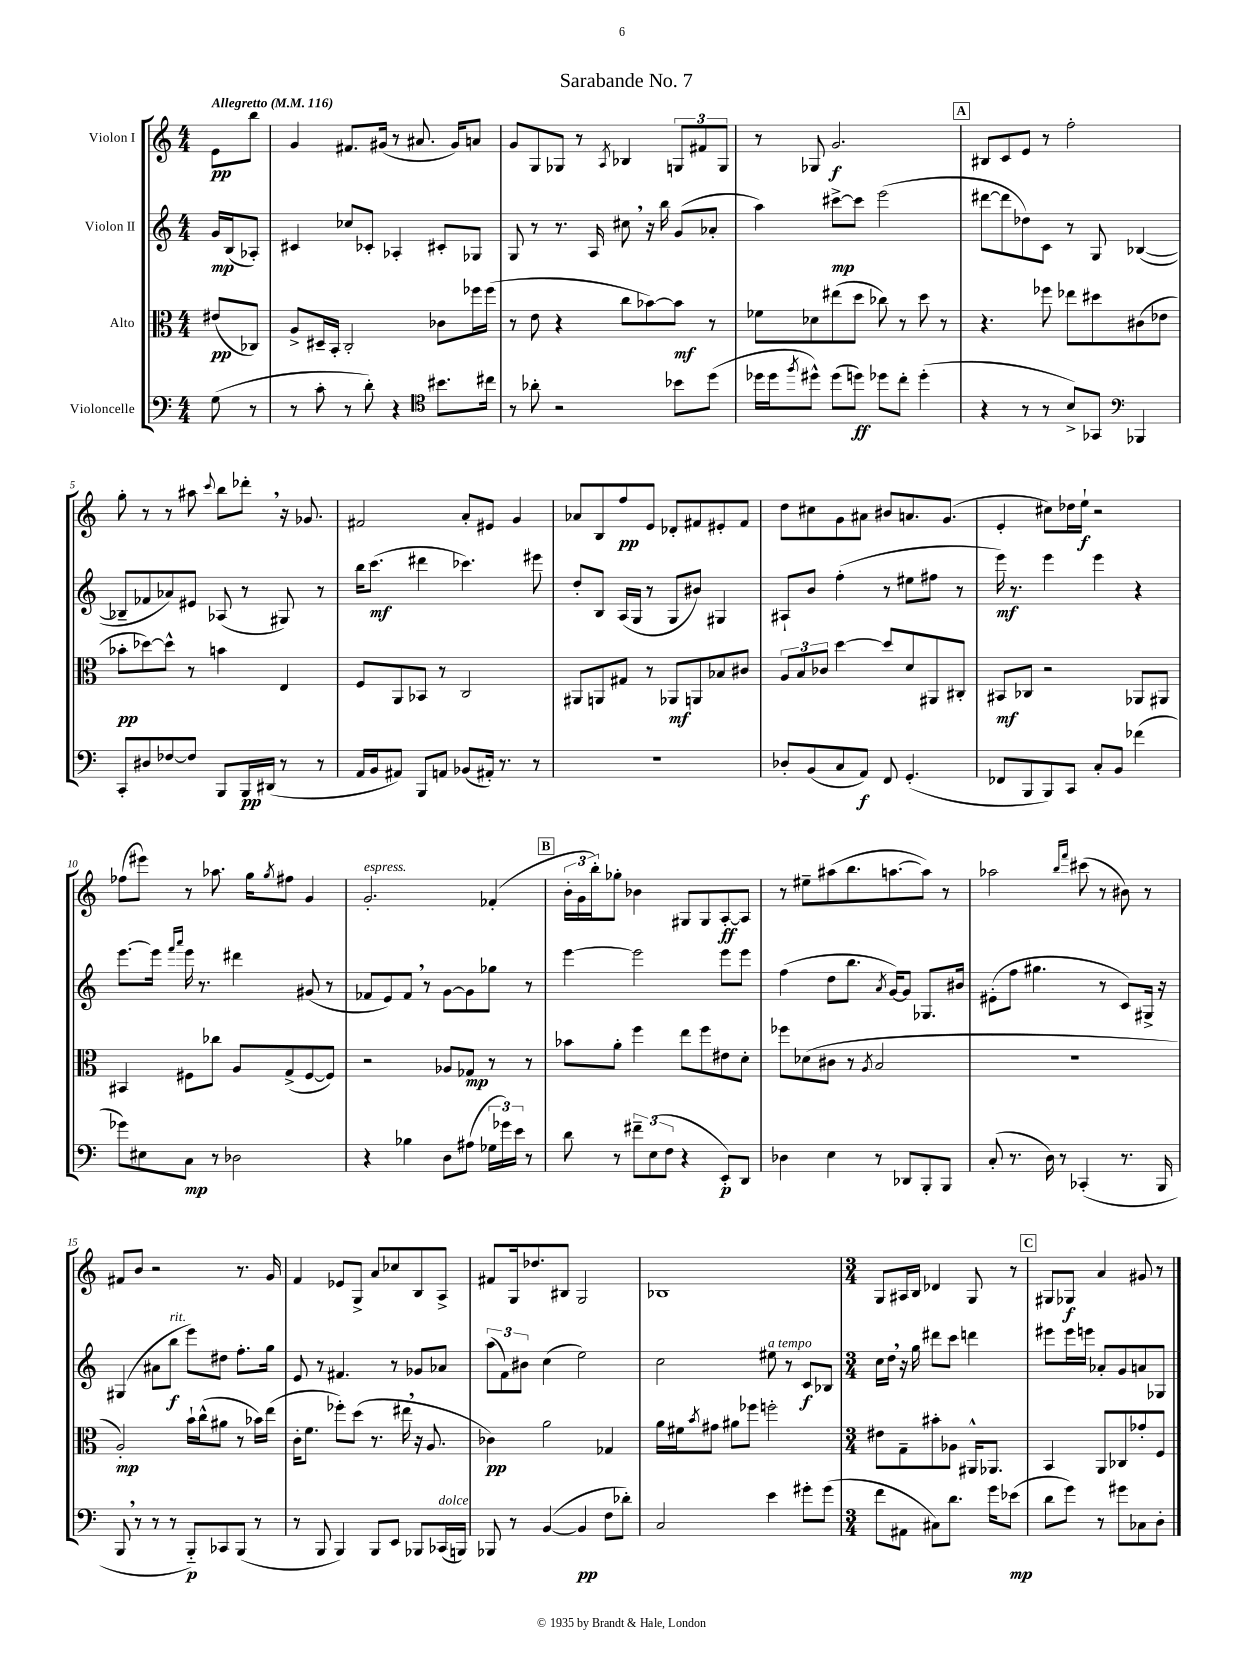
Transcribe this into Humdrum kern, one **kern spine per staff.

**kern	**dynam	**kern	**dynam	**kern	**dynam	**kern	**dynam
*part4	*part4	*part3	*part3	*part2	*part2	*part1	*part1
*staff4	*staff4	*staff3	*staff3	*staff2	*staff2	*staff1	*staff1
*I"Violoncelle	*	*I"Alto	*	*I"Violon II	*	*I"Violon I	*
*clefF4	*	*clefC3	*	*clefG2	*	*clefG2	*
*k[]	*	*k[]	*	*k[]	*	*k[]	*
*M4/4	*	*M4/4	*	*M4/4	*	*M4/4	*
*MM116	*	*MM116	*	*MM116	*	*MM116	*
=	=	=	=	=	=	=	=
!	!	!	!	!	!	!LO:TX:a:B:t=Allegretto	!
(8G\	.	(8e#X/L	pp	16g/LL	mp	8e\L	pp
.	.	.	.	(16B/J	.	.	.
8r	.	8C-X/J)	.	8A-X'/J)	.	8bb\J	.
=1	=1	=1	=1	=1	=1	=1	=1
8r	.	8A^/L	.	4c#X/	.	4g/	.
8c'\	.	16D#X~/L	.	.	.	.	.
.	.	16BB'/JJ	.	.	.	.	.
8r	.	2C'/	.	8cc-X/L	.	8.f#X/L	.
8d'\)	.	.	.	8c-X'/J	.	.	.
.	.	.	.	.	.	(16g#X/Jk	.
4r	.	.	.	4A-X'/	.	8r	.
.	.	.	.	.	.	8.a#X/	.
*clefC4	*	*	*	*	*	*	*
8.b#X\L	.	8c-X\L	.	8c#X'/L	.	.	.
.	.	.	.	.	.	16g#/KL)	.
.	.	16ff-X\L	.	8G-X/J	.	8an/J	.
16cc#X\Jk	.	(16ff-\JJ	.	.	.	.	.
=2	=2	=2	=2	=2	=2	=2	=2
8r	.	8r	.	8G/	.	8g/L	.
8a-X'\	.	8e\	.	8r	.	8G/	.
2r	.	4r	.	8.r	.	8G-X/J	.
.	.	.	.	.	.	8r	.
.	.	.	.	16A/	.	.	.
.	.	.	.	.	.	8qA/	.
.	.	8cc\L	.	8cc#X,\	.	4B-X/	.
.	.	[8b-X\)	.	16r	.	.	.
.	.	.	.	16bb\	.	.	.
8b-X\L	.	8b-\J]	mf	(8g/L	.	12Gn/L	.
.	.	.	.	.	.	12f#X/	.
(8dd\J	.	8r	.	8a-X'/J	.	.	.
.	.	.	.	.	.	12G/J	.
=3	=3	=3	=3	=3	=3	=3	=3
16dd-X\LL	.	8f-X\L	.	4aa\)	.	8r	.
16dd-\J	.	.	.	.	.	.	.
8qff/	.	.	.	.	.	.	.
8dd#X^^\J)	.	8d-X\	.	.	.	8G-X/	.
(8dd#\L	.	(8ee#X\	.	[8ccc#X^\L	mp	2.g/	f
8ddn\J)	ff	8dd\J	.	8ccc#\J]	.	.	.
8dd-X\L	.	8cc-X\)	.	(2eee\	.	.	.
8cc'\J	.	8r	.	.	.	.	.
(4dd-'\	.	8dd\	.	.	.	.	.
.	.	8r	.	.	.	.	.
!!LO:REH:place=s1:t=A
=4	=4	=4	=4	=4	=4	=4	=4
4r	.	4.r	.	[8ddd#X\L	.	8B#X/L	.
.	.	.	.	8ddd#\]	.	8c/	.
8r	.	.	.	8dd-X\)	.	8e/J	.
8r	.	8ff-X\	.	8c\J	.	8r	.
8B^/L)	.	8ee-X\L	.	8r	.	2ff'\	.
8GG-X/J	.	8dd#X\	.	8G/	.	.	.
*clefF4	*	*	*	*	*	*	*
4BBB-X/	.	(8c#X\	.	([4B-X/	.	.	.
.	.	8e-X\J	.	.	.	.	.
!!LO:LB:g=z
=5	=5	=5	=5	=5	=5	=5	=5
8CC'/L	.	8b-X'\L	pp	8B-X~/L]	.	8gg'\	.
8D#X/	.	[8dd-X\)	.	8f-X/	.	8r	.
[8F-X/	.	8dd-^^\J]	.	8a-X/)	.	8r	.
8F-/J]	.	8r	.	8e#X/J	.	8aa#X\	.
.	.	.	.	.	.	8qqccc/	.
8BBB/L	.	4bn\	.	(8A-X/	.	8bb\L	.
16BBB/L	pp	.	.	8r	.	8ddd-X',\J	.
(16DD#X/JJ	.	.	.	.	.	.	.
8r	.	4E/	.	8G#X/)	.	16r	.
.	.	.	.	.	.	8.g-X/	.
8r	.	.	.	8r	.	.	.
=6	=6	=6	=6	=6	=6	=6	=6
16AA/LL	.	8F/L	.	16bb\KL	.	2f#X/	.
16BB/J	.	.	.	(8.ccc\J	mf	.	.
8AA#X/J)	.	8AA/	.	.	.	.	.
8BBB/L	.	8BB-X/J	.	4ddd#X\	.	.	.
8AAn/J	.	8r	.	.	.	.	.
(8BB-X/L	.	2C/	.	4.ccc-X\)	.	8a'/L	.
16AA#X'/Jk)	.	.	.	.	.	8e#X/J	.
8.r	.	.	.	.	.	.	.
.	.	.	.	.	.	4g/	.
8r	.	.	.	8eee#X\	.	.	.
=7	=7	=7	=7	=7	=7	=7	=7
1r	.	8AA#X/L	.	8dd'/L	.	8a-X/L	.
.	.	8AAn/	.	8B/J	.	8B/	.
.	.	8G#X/J	.	(16A/LL	.	8ff/	pp
.	.	.	.	16G/JJ	.	.	.
.	.	8r	.	8r	.	8e/J	.
.	.	8AA-X/L	mf	8G/L	.	8d-X'/L	.
.	.	8AAn/	.	8b#X/J)	.	8f#X/	.
.	.	8B-X/	.	4G#X/	.	8e#X'/	.
.	.	8c#X/J	.	.	.	8f#/J	.
=8	=8	=8	=8	=8	=8	=8	=8
8D-X'/L	.	12A/L	.	8A#X`/L	.	8dd\L	.
.	.	12B/	.	.	.	.	.
(8BB/	.	.	.	8b/J	.	8cc#X\	.
.	.	12c-X/J	.	.	.	.	.
8C/	.	[4dd\	.	(4ff'\	.	8g\	.
8AA/J)	f	.	.	.	.	8a#X\J	.
8FF/	.	8dd/L]	.	8r	.	8b#X/L	.
(4.GG'/	.	8d/	.	8ee#X\L	.	8.an/	.
.	.	8AA#X/	.	8ff#X\J	.	.	.
.	.	.	.	.	.	(8.g/J	.
.	.	8C#X'/J	.	8r	.	.	.
=9	=9	=9	=9	=9	=9	=9	=9
8FF-X/L	.	8BB#X/L	mf	16eee\)	mf	4e'/	.
.	.	.	.	8.r	.	.	.
8BBB/	.	8C-X/J	.	.	.	.	.
8BBB/)	.	2r	.	4eee\	.	8cc#X\L)	.
8CC/J	.	.	.	.	.	16dd-X\L	.
.	.	.	.	.	.	16ee`\JJ	f
8C'/L	.	.	.	4eee\	.	2r	.
8BB/J	.	.	.	.	.	.	.
(4f-X\	.	8AA-X/L	.	4r	.	.	.
.	.	8AA#X/J	.	.	.	.	.
!!LO:LB:g=z
=10	=10	=10	=10	=10	=10	=10	=10
8g-X\L)	.	4BB#X/	.	[8.eee\L	.	(8ff-X\L	.
8E#X\	.	.	.	.	.	8eee#X\J)	.
.	.	.	.	16eee\Jk]	.	.	.
.	.	.	.	16qqfff/LL	.	.	.
.	.	.	.	16qqaaa/JJ	.	.	.
8C\J	mp	8F#X\L	.	16eee\	.	8r	.
.	.	.	.	8.r	.	.	.
8r	.	8cc-X\J	.	.	.	8.aa-X\	.
2D-X\	.	8A/L	.	4ddd#X\	.	.	.
.	.	.	.	.	.	16gg\KL	.
.	.	.	.	.	.	8qgg/	.
.	.	(8G^/	.	.	.	8ff#X\J	.
.	.	[8F#/	.	(8g#X/	.	4g/	.
.	.	8F#/J])	.	8r	.	.	.
=11	=11	=11	=11	=11	=11	=11	=11
!	!	!	!	!	!	!LO:TX:a:i:t=espress.	!
4r	.	2r	.	8f-X/L	.	2.g'/	.
.	.	.	.	8e/)	.	.	.
4B-X\	.	.	.	8f-,/J	.	.	.
.	.	.	.	8r	.	.	.
8D\L	.	8A-X/L	.	[8g\L	.	.	.
(8A#X\J	.	8G-X/J	mp	8g\]	.	.	.
24G-X\LL	.	8r	.	8gg-X\J	.	(4f-X'/	.
24g-X\)	.	.	.	.	.	.	.
24e\JJ	.	.	.	.	.	.	.
8r	.	8r	.	8r	.	.	.
!!LO:REH:place=s1:t=B
=12	=12	=12	=12	=12	=12	=12	=12
8d\	.	8b-X\L	.	[4eee\	.	24b'\LL	.
.	.	.	.	.	.	24g\	.
.	.	.	.	.	.	24bb'\J)	.
8r	.	8a'\J	.	.	.	8gg-X'\J	.
12f#X~\L	.	4ff\	.	2eee\]	.	4b-X\	.
(12E\	.	.	.	.	.	.	.
12F\J	.	.	.	.	.	.	.
4r	.	8ee\L	.	.	.	8G#X/L	.
.	.	8ff\	.	.	.	8G#/	.
8EE'/L)	p	8e#X\	.	8eee\L	.	[8A'/	ff
8DD/J	.	8d'\J	.	8eee\J	.	8A/J]	.
=13	=13	=13	=13	=13	=13	=13	=13
4D-X\	.	8ff-X\L	.	(4ff\	.	8r	.
.	.	(8d-X\	.	.	.	8ee#X~\L	.
4E\	.	8c#X\J	.	8dd\L	.	(8aa#X\	.
.	.	8r	.	8.bb\J	.	8.bb\	.
.	.	8qA/	.	.	.	.	.
8r	.	2B/	.	.	.	.	.
.	.	.	.	8qa/	.	.	.
.	.	.	.	[16g/KL)	.	[8.aan\	.
8DD-X/L	.	.	.	8g/J]	.	.	.
8BBB'/	.	.	.	8.G-X/L	.	8aa\J])	.
8BBB/J	.	.	.	.	.	8r	.
.	.	.	.	16b#X/Jk	.	.	.
=14	=14	=14	=14	=14	=14	=14	=14
(8C'/	.	1r	.	(8e#X'\L	.	2aa-X\	.
8.r	.	.	.	8ff\J	.	.	.
.	.	.	.	4.gg#X\	.	.	.
16D\)	.	.	.	.	.	.	.
8r	.	.	.	.	.	.	.
.	.	.	.	.	.	16qqbb/LL	.
.	.	.	.	.	.	16qqfff/JJ	.
(4CC-X'/	.	.	.	.	.	(8ccc#X\	.
.	.	.	.	8r	.	8r	.
8.r	.	.	.	8c/L)	.	8b#X\)	.
.	.	.	.	16G#X^/Jk	.	8r	.
16BBB/	.	.	.	16r	.	.	.
!!LO:LB:g=z
=15	=15	=15	=15	=15	=15	=15	=15
8BBB,/	.	2A'/)	mp	(4G#X/	.	8f#X/L	.
8r	.	.	.	.	.	8b/J	.
8r	.	.	.	8a#X\L	.	2r	.
!	!	!	!	!LO:TX:a:i:t=rit.	!	!	!
8r	.	.	.	8bb\J	f	.	.
8BBB/L)	p	16b`\LL	.	8eee\L)	.	.	.
.	.	(16cc^^\J	.	.	.	.	.
8CC-X/	.	8a#X\J	.	8dd#X\J	.	.	.
(8BBB/J	.	8r	.	8.ff'\L	.	8.r	.
8r	.	16b-X\LL)	.	.	.	.	.
.	.	(16ee\JJ	.	16gg\Jk	.	16g/	.
=16	=16	=16	=16	=16	=16	=16	=16
8r	.	16c'\KL	.	8e/	.	4f/	.
.	.	8.f\J	.	.	.	.	.
8BBB/	.	.	.	8r	.	.	.
4BBB/)	.	8ff-X'\L)	.	4.f#X/	.	8e-X/L	.
.	.	(8dd\J	.	.	.	8G^/J	.
8BBB/L	.	8.r	.	.	.	8a/L	.
8EE/J	.	.	.	8r	.	8cc-X/	.
.	.	16ee#X,\	.	.	.	.	.
8BBB-X/L	.	16r	.	8g-X/L	.	8B/	.
.	.	8.A/	.	.	.	.	.
!LO:TX:a:i:t=dolce	!	!	!	!	!	!	!
(16CC-X/L	.	.	.	8a-X/J	.	8A^/J	.
16BBBn/JJ)	.	.	.	.	.	.	.
=17	=17	=17	=17	=17	=17	=17	=17
8BBB-X/	.	4c-X\)	pp	(12aa\L	.	8f#X/L	.
.	.	.	.	12f\)	.	.	.
8r	.	.	.	.	.	16G/k	.
.	.	.	.	12b#X\J	.	.	.
.	.	.	.	.	.	8.dd-X/	.
([4BB/	.	2a\	.	(4cc\	.	.	.
.	.	.	.	.	.	8B#X/J	.
4BB/]	pp	.	.	2ee\)	.	2G/	.
8F\L	.	4G-X/	.	.	.	.	.
8d-X'\J)	.	.	.	.	.	.	.
=18	=18	=18	=18	=18	=18	=18	=18
2C/	.	16a\LL	.	2cc\	.	1B-X	.
.	.	16f#X\J	.	.	.	.	.
.	.	8qb/	.	.	.	.	.
.	.	8g#X\J	.	.	.	.	.
.	.	8a#X\L	.	.	.	.	.
.	.	8ff-X\J	.	.	.	.	.
!	!	!	!	!LO:TX:a:i:t=a tempo	!	!	!
4e\	.	2ffn'\	.	8ee#X\	.	.	.
.	.	.	.	8r	.	.	.
8g#X'\L	.	.	.	8c/L	f	.	.
(8g#\J	.	.	.	8B-X/J	.	.	.
=19	=19	=19	=19	=19	=19	=19	=19
*M3/4	*	*M3/4	*	*M3/4	*	*M3/4	*
8f\L	.	8e#X\L	.	16cc\LL	.	8G/L	.
.	.	.	.	16dd,\JJ	.	.	.
8AA#X\J	.	8G~\	.	16r	.	16A#X/L	.
.	.	.	.	16gg\	.	16B/JJ	.
8C#X\L)	.	8b#X'\	.	8ddd#X\L	.	4d-X/	.
8.d\J	.	8A-X\J	.	8ccc\J	.	.	.
.	.	16AA#X^^/KL	.	4dddn\	.	8G/	.
16g\KL	.	8.AA-X/J	.	.	.	.	.
(8e-X\J	mp	.	.	.	.	8r	.
!!LO:REH:place=s1:t=C
=20	=20	=20	=20	=20	=20	=20	=20
8d\L	.	4BB/	.	8eee#X\L	.	8G#X/L	.
8g\J)	.	.	.	16eee#\L	.	8G-X/J	f
.	.	.	.	16eeen\JJ	.	.	.
8r	.	8AA/L	.	8a-X'/L	.	4a/	.
8g#X\L	.	8C-X/	.	8g/	.	.	.
8C-X\	.	8g-X'/	.	8an/	.	8g#X/	.
8D'\J	.	8F/J	.	8G-X/J	.	8r	.
==	==	==	==	==	==	==	==
*-	*-	*-	*-	*-	*-	*-	*-
